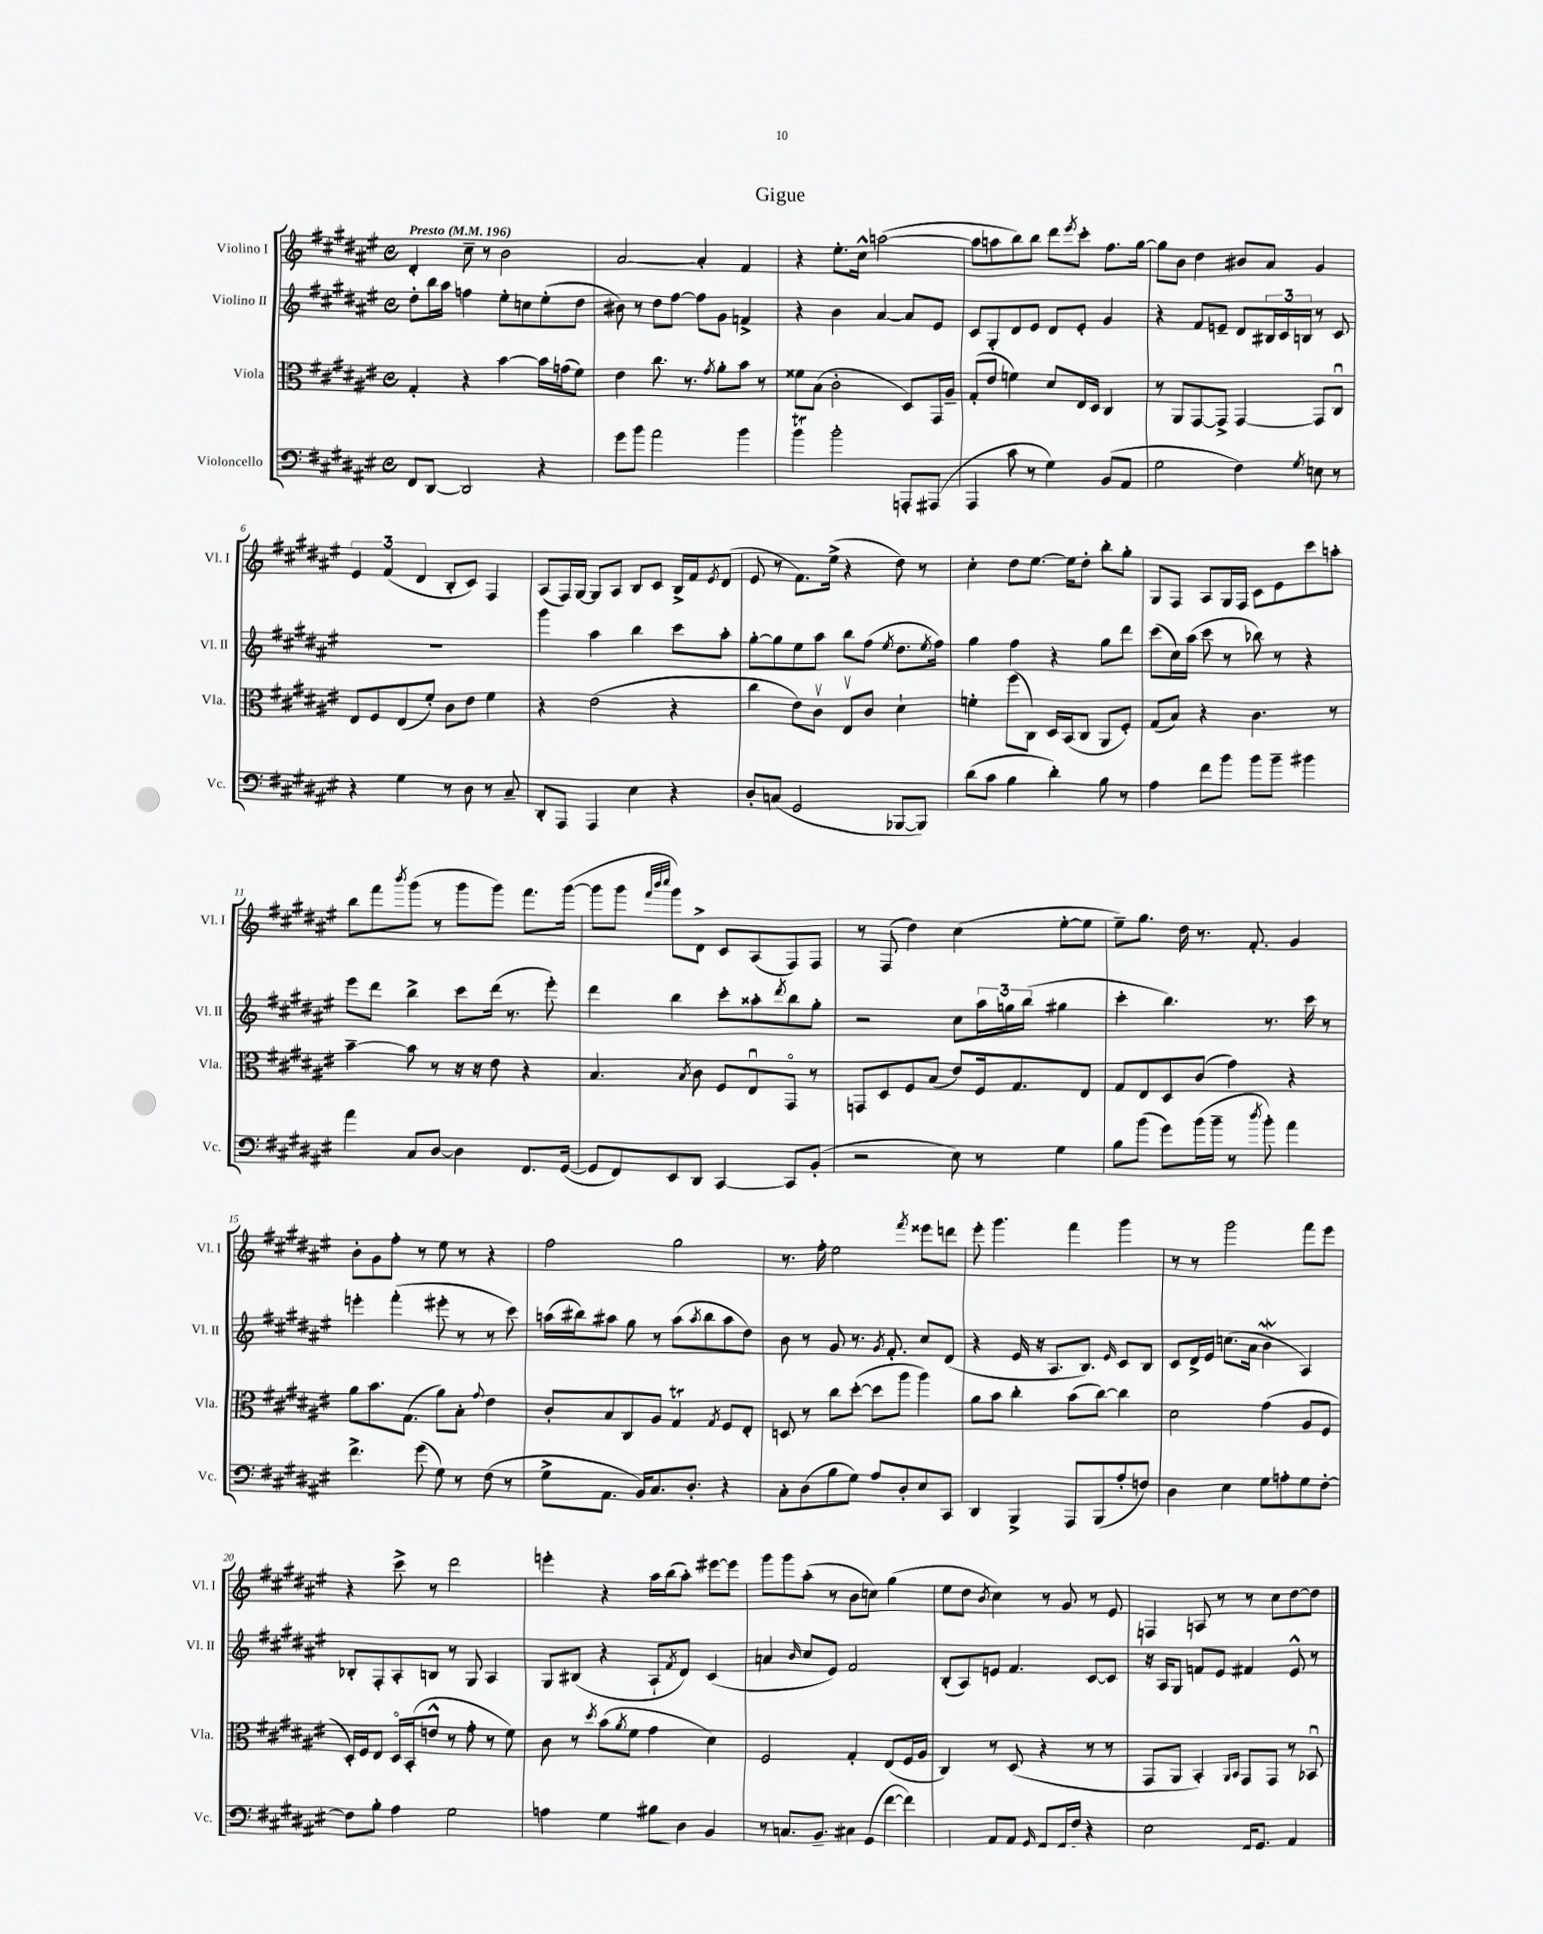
\header { title = "Gigue" }
<<
\new StaffGroup <<
\new Staff = "s0" \with { instrumentName = "Violino I" shortInstrumentName = "Vl. I" } {
    \clef treble \key fis \major \defaultTimeSignature \time 4/4 \tempo "Presto" 4 = 196
    dis'4-. cis''8-- r8 b'2 |
    ais'2~ ais'4-. fis'4 |
    r4 eis''8.-. cis''16-^ a''2~( |
    a''8 a''8 b''8) b''8 dis'''8 \acciaccatura { eis'''8 } cis'''8-. fis''8. gis''16~ |
    gis''8 b'8 dis''4 bis'8 ais'8 gis'4 |
    \tuplet 3/2 { eis'4 fis'4( dis'4 } b8-. cis'8) fis4 |
    ais8( fis16) gis16~ gis8 ais8 b8 cis'8 b16-> fis'16 \acciaccatura { eis'8 } dis'8( |
    eis'8 r8 fis'8.) eis''16->( r4 dis''8) r8 |
    cis''4-. dis''8 eis''8.~ eis''16 dis''8-. b''8-. gis''8-. |
    gis8 fis8 ais8 gis16 fis16 cis'8 eis'8 cis'''8 a''8-. |
    b''8 fis'''8 \acciaccatura { b'''8 } gis'''8( r8 gis'''8 gis'''8) fis'''8. gis'''16~( |
    gis'''8 gis'''8 \grace { fis'''32 b'''32 cis''''32 } gis'''8) dis'8-> cis'8 ais8( fis8) fis8 |
    r8 fis8( dis''4) cis''4( eis''8~-. eis''8 |
    eis''8--) gis''8. dis''16 r8. fis'8.-. gis'4 |
    b'8-. gis'8 fis''8-. r8 eis''8 r8 r4 |
    fis''2 gis''2 |
    r8. fis''16-. eis''2 \acciaccatura { fis'''8 } eisis'''8 d'''8 |
    eis'''8-. gis'''4. fis'''4 gis'''4 |
    r8 r8 gis'''2 fis'''8 eis'''8 |
    r4 cis'''8-> r8 dis'''2 |
    e'''4-. r4 ais''16 b''16( ais''8-.) eis'''8~ eis'''8 |
    gis'''8 gis'''8 ais''8-.( r8 b'8 c''8) gis''4( |
    eis''8 dis''8 \acciaccatura { b'8 } cis''4) r8 gis'8 r8 eis'8 |
    f4 a8 r8 r8 cis''8 dis''8~ dis''8 \bar "|." |
}
\new Staff = "s1" \with { instrumentName = "Violino II" shortInstrumentName = "Vl. II" } {
    \clef treble \key fis \major \defaultTimeSignature \time 4/4
    dis''8-. b''16 ais''16 f''4 eis''8-. c''8 eis''8-.( dis''8 |
    bis'8) r8 dis''8 fis''8~ fis''8 gis'8 f'4-> |
    r4 b'4 ais'4~ ais'8 eis'8 |
    cis'8 gis8-. dis'8 eis'8 dis'8 eis'8-. gis'4 |
    r4 fis'8 e'8-- dis'8 \tuplet 3/2 { bis16 cis'16 b16 } r8 cis'8 |
    R1 |
    gis'''4 ais''4 b''4 cis'''8 ais''8-. |
    gis''8~-. gis''8 eis''8 ais''8 b''8 fis''8( \acciaccatura { eis''8 } dis''8. \acciaccatura { eis''8 } fis''16) |
    gis''4 fis''4 r4 gis''8 dis'''8 |
    cis'''8( cis''16) ais''16( cis'''8 r8 bes''8) r8 r4 |
    eis'''8 dis'''8 b''4-> cis'''8 dis'''16( r8. eis'''8-.) |
    dis'''4 b''4 cis'''8-. aisis''8-. \acciaccatura { dis'''8 } b''8 gis''8-. |
    r2 cis''8 \tuplet 3/2 { ais''16 g''16 b''16( } gis''4 |
    cis'''4-. b''4.) r8. cis'''16 r8 |
    e'''4-. fis'''4-.( eis'''8-. r8 r8 cis'''8) |
    a''16( bis''16) ais''8 gis''8 r8 ais''8( \acciaccatura { ais''8 } bis''8 ais''8 dis''8) |
    b'8 r8 gis'8 r8. \acciaccatura { gis'8 } fis'8.-. cis''8 dis'8( |
    r4 eis'16 r16 ais8. b8.) \grace { eis'16 } cis'8 b8 |
    cis'8 dis'16-> eis'16 c''8.( ais'16 b'4\mordent ais4) |
    bes8-. fis8-. ais8-. b8 r8 gis8 ais4 |
    gis8 bis8( r4 ais8-! \acciaccatura { fis'8 } dis'8) cis'4( |
    a'4 \grace { b'16 } cis''8 eis'8) fis'2 |
    b8-.( ais8) e'8 fis'4. cis'8~ cis'8 |
    r16 ais16 gis8 f'8 eis'8 fis'4 eis'8-^ r8 \bar "|." |
}
\new Staff = "s2" \with { instrumentName = "Viola" shortInstrumentName = "Vla." } {
    \clef alto \key fis \major \defaultTimeSignature \time 4/4
    gis4-. r4 b'4~ b'16 g'16( fis'8) |
    eis'4 cis''8. r8. \acciaccatura { gis'8 } ais'8-. b'8 r8 |
    fisis'8 b8( cis'2-. dis8) gis,16 ais16-- |
    gis8-.( eis'8 f'4) dis'8 eis16 dis16 cis4 |
    r8 ais,8 gis,8~ gis,8-> gis,4~ gis,8 cis8\downbow |
    eis8 fis8 eis8( fis'8-.) cis'8 eis'8 fis'4 |
    r4 eis'2( r4 |
    cis''4 eis'8) cis'8\upbow eis8\upbow cis'8 dis'4-! |
    f'4-. fis''8( cis8) dis16 b,16( cis8 ais,8 fis8-.) |
    gis8( b8) r4 cis'4. r8 |
    b'4~-- b'8 r8 r16 r16 eis'8 r4 |
    b4. \acciaccatura { b8 } cis'8 fis8 eis8\downbow gis,8\flageolet r8 |
    g,8 dis8 fis8 b8( eis'8) fis16 gis8. eis8 |
    gis8 eis8 dis8 cis'8( gis'4) r4 |
    ais'8 b'8. gis8.( ais'8) b8-. \appoggiatura { gis'8 } eis'4 |
    cis'8-. b8 cis8 ais8 gis4\trill \acciaccatura { gis8 } fis8 eis8-. |
    d8 r8 cis''8 dis''8~-.( dis''8 ais''8 ais''4) |
    ais'8 b'8 cis''4-. b'8( cis''8~) cis''4 |
    dis'2 gis'4( ais8 fis8 |
    dis16-.) fis16 eis8 dis16\flageolet b,16-.( e'8-^ r8 gis'8-. r8 fis'8) |
    cis'8 r8 \acciaccatura { dis''8 } b'8( \acciaccatura { ais'8 } fis'8 gis'4 dis'4) |
    fis2 gis4-. eis8( fis16 ais16 |
    cis4) r8 dis8( r4 r8 r8 |
    gis,8 ais,8 b,4-.) \grace { ais,16 b,16 } gis,8 gis,8 r8 bes,8\downbow \bar "|." |
}
\new Staff = "s3" \with { instrumentName = "Violoncello" shortInstrumentName = "Vc." } {
    \clef bass \key fis \major \defaultTimeSignature \time 4/4
    fis,8 dis,8~ dis,2 r4 |
    gis'8 b'8 ais'2 b'4 |
    b'4\trill b'2-. a,,8-. ais,,8( |
    ais,,4 cis'8 r8 gis4) b,8( ais,8 |
    gis2 fis4) \acciaccatura { gis8 } e8 r8 |
    r4 gis4 r8 dis8 r8 cis8-- |
    dis,8-. ais,,8 ais,,4 eis4 r4 |
    dis8-. c8( gis,2 bes,,8~ bes,,8) |
    dis'8( cis'8 b4 dis'4-.) b8 r8 |
    ais4 fis'8 b'8 b'8 b'8-- bis'4 |
    ais'4 cis8 dis8~ dis4 fis,8. gis,16~( |
    gis,8 fis,8) eis,8 dis,8 cis,4~ cis,8 b,8-.( |
    r2 eis8) r8 gis4 |
    b8 b'8( gis'8) b'16( b'16-- r8 \acciaccatura { dis''8 } b'8-.) ais'4 |
    fis'4.-> gis'8( gis8) r8 fis8( r8 |
    gis8-> ais,8. b,16) cis8. dis8.-. r4 |
    cis8-. dis8( b8 gis8) ais8 dis8-. eis8 cis,8 |
    dis,4 b,,4-> ais,,8 b,,8( ais8-. f8) |
    dis4 eis4 gis8 a8-. gis8 fis8~-. |
    fis8 b8-. ais4 gis2 |
    a4 gis4 bis8 dis8 b,4 |
    r8 c8. b,8.-- cis8 gis,8( fis'8~ fis'8) |
    cis,4( ais,8) ais,8 \grace { gis,16 } fis,8~-. fis,16 fis16-> r4 |
    eis2 fis,16 gis,8. ais,4 \bar "|." |
}
>>
>>
